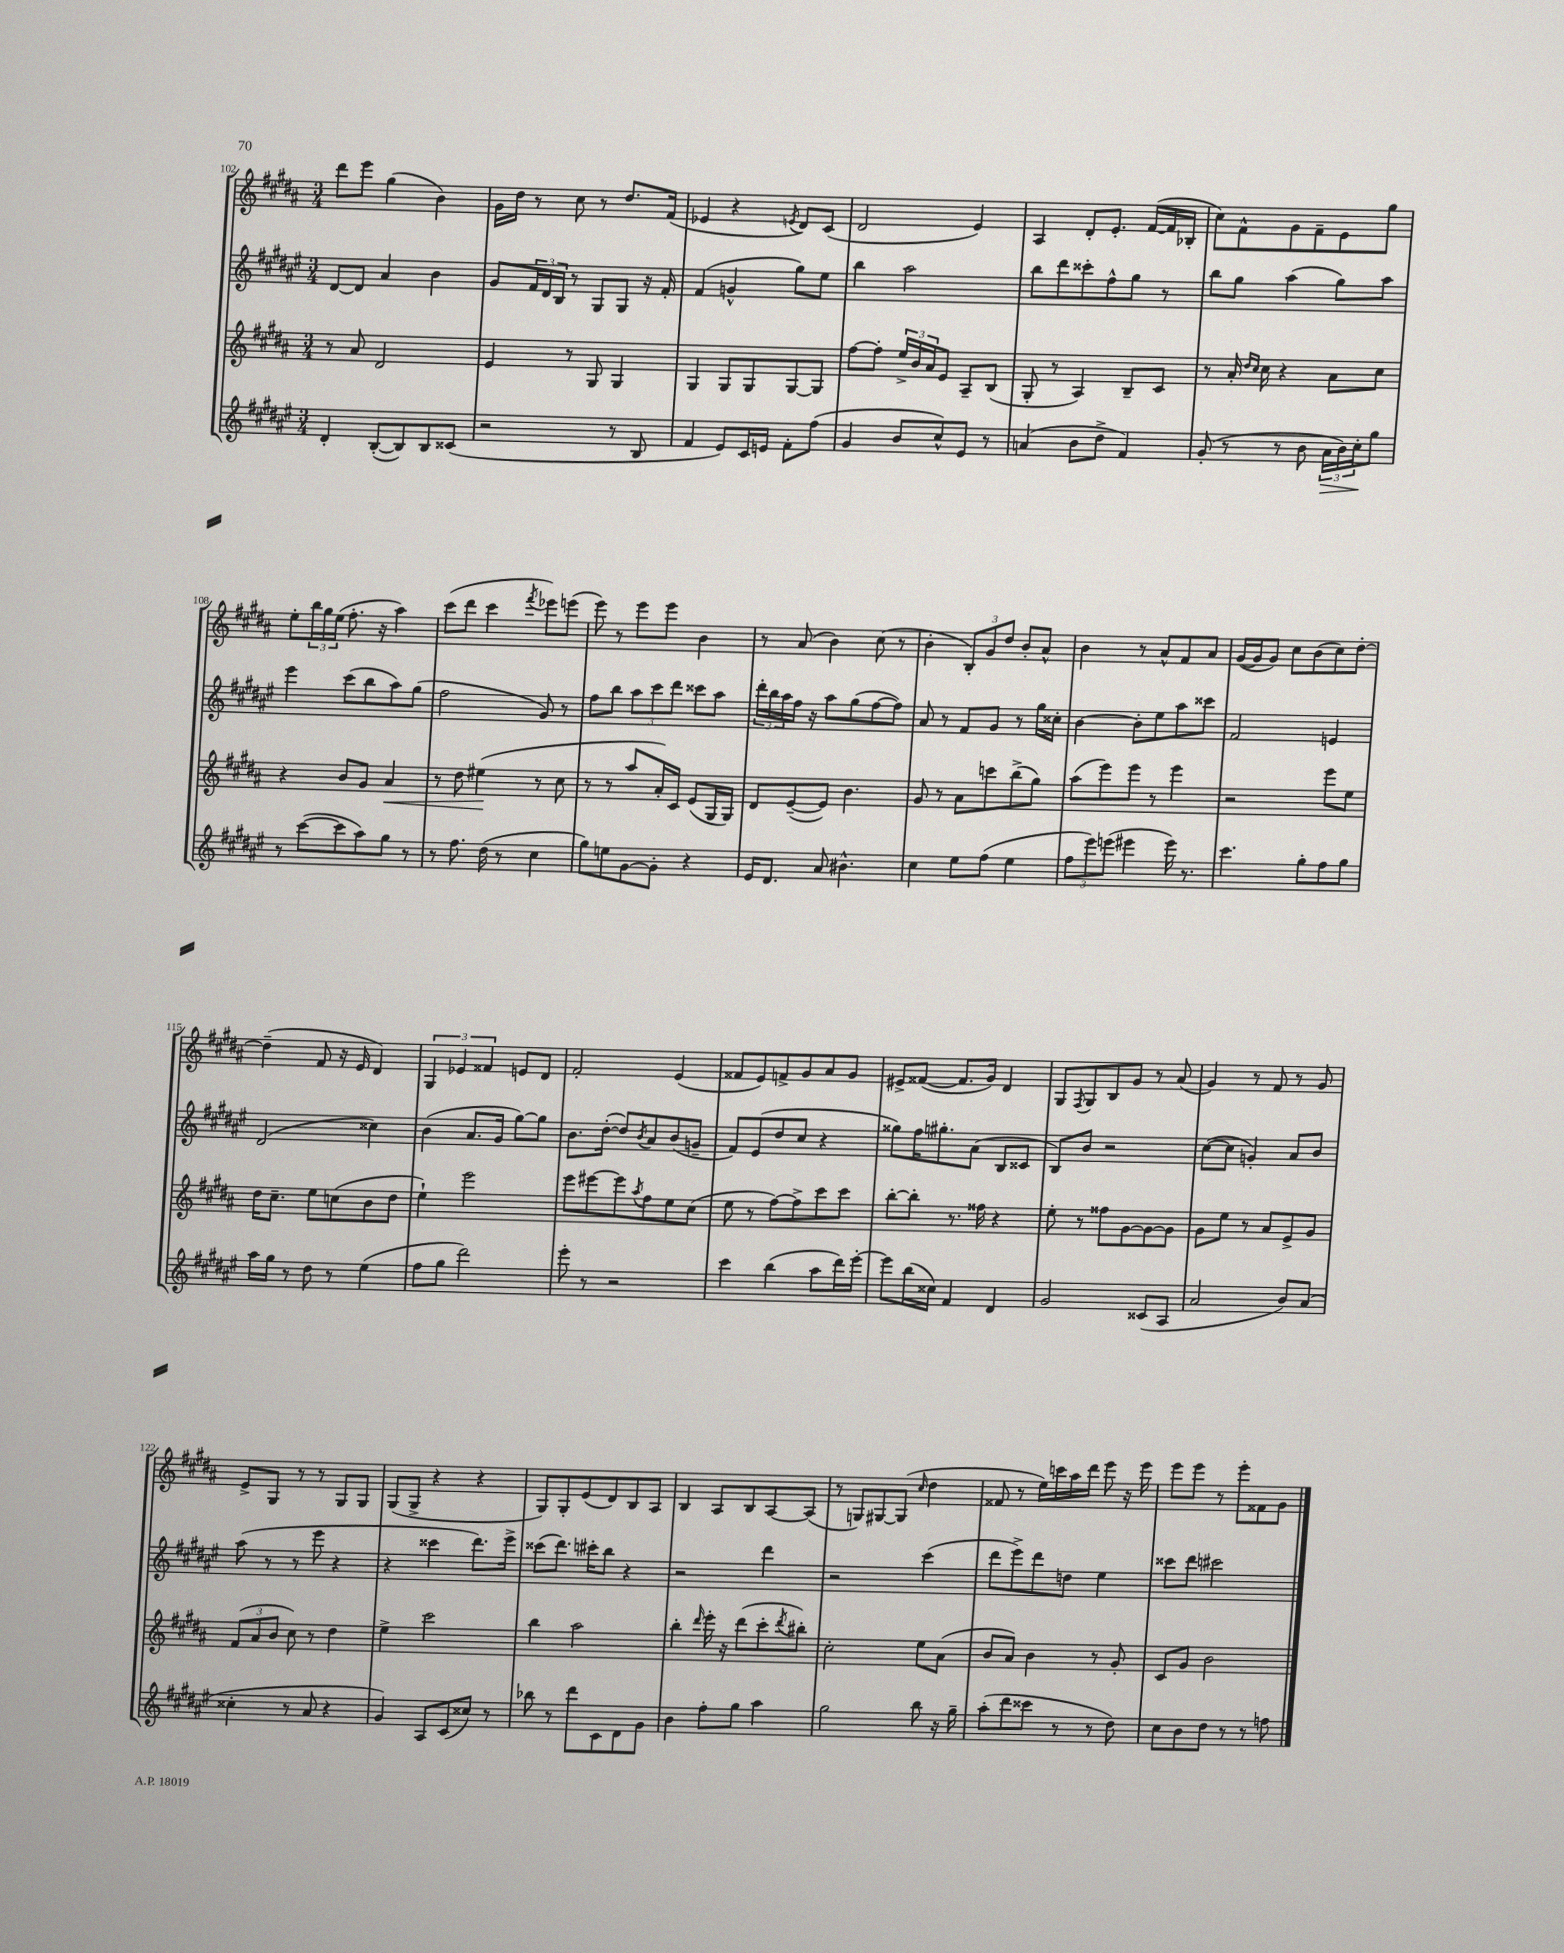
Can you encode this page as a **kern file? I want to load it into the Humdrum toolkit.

**kern	**kern	**kern	**kern
*staff4	*staff3	*staff2	*staff1
*clefG2	*clefG2	*clefG2	*clefG2
*k[f#c#g#d#a#e#]	*k[f#c#g#d#a#]	*k[f#c#g#d#a#e#]	*k[f#c#g#d#a#]
*M3/4	*M3/4	*M3/4	*M3/4
4d#'	8r	[8d#	8ddd#
.	8a#	8d#]	8eee
([8B'	2d#	4a#	(4gg#
8B])	.	.	.
8B	.	4b	4b)
(8c##	.	.	.
=	=	=	=
2r	4e	8g#	16g#
.	.	.	16dd#
.	.	24f#	8r
.	.	24d#	.
.	.	24B	.
.	8r	8r	8cc#
.	8G#	8G#	8r
8r	4G#	8G#	8.dd#
8B	.	16r	.
.	.	16f#'	(16f#
=	=	=	=
4f#	4G#	(4f#	4e-
8e#)	8G#	4g^^	4r
16c#	8G#	.	.
16e	.	.	.
.	.	.	8qe
8f#'	[8G#	8gg#)	8d#)
(8ff#	8G#]	8ee#	(8c#
=	=	=	=
4g#	[8ff#	4bb	2d#
.	8ff#']	.	.
8b	24ee^	2aa#	.
.	24b	.	.
.	24a#	.	.
8cc#^^)	8e	.	.
8e#	8A#~	.	4e)
8r	(8B	.	.
=	=	=	=
(4a	8G#'	8bb	4A#
.	8r	8ddd#	.
8b	4A#)	8ccc##'	8d#'
8dd#^	.	8ff#^^	8.e'
4f#)	8B~	8gg#	.
.	.	.	([16f#
.	8c#	8r	16f#]
.	.	.	16B-'
=	=	=	=
(8g#'	8r	8bb	8cc#)
8r	16a#'	8gg#	8f#^^
.	16qqdd#	.	.
.	16qqcc#	.	.
.	16cc#	.	.
8r	4r	(4aa#	8g#
8b	.	.	8f#~
24a#	8a#	8gg#)	8e
24b)	.	.	.
24cc#'	.	.	.
8gg#	8cc#	8aa#	8gg#
=	=	=	=
8r	4r	4eee#	8ee'
([8ccc#	.	.	24bb
.	.	.	24gg#
.	.	.	(24ee
8ccc#]	8b	(8ccc#	8.ff#'
8aa#)	8g#	8bb	.
.	.	.	16r
8gg#	4a#	8aa#)	4aa#)
8r	.	(8gg#	.
=	=	=	=
8r	8r	2ff#	(8ccc#
8.ff#	8dd#	.	8ddd#
.	(4ee#	.	4ccc#
(16dd#	.	.	.
8r	.	.	.
.	.	.	8qfff#
4cc#	8r	8g#)	8eee-)
.	8cc#	8r	(8eee
=	=	=	=
8gg#)	8r	8ff#	8eee)
8ee	8r	8bb	8r
[8g#	8aa#	12aa#	8eee
.	.	12ccc#	.
8g#']	16a#')	.	8eee
.	.	12ddd#	.
.	16c#	.	.
4r	(8e	8ccc##	4b
.	16G#	8aa#	.
.	16G#)	.	.
=	=	=	=
16e#	8d#	24ddd#'	8r
.	.	24bb	.
8.d#	.	.	.
.	.	24aa#	.
.	([8e~	16ff#	(8a#
.	.	16r	.
8a#	8e])	8aa#	4b)
4.b#^^	4.b	(8gg#	.
.	.	[8ff#	(8cc#
.	.	8ff#])	8r
=	=	=	=
4cc#	8g#	8a#	4b'
.	8r	8r	.
8ee#	8a#	8f#	12B')
.	.	.	12g#
(8ff#	8ccc	8g#	.
.	.	.	12dd#
4ee#	(8bb^	8r	8b'
.	8gg#)	16gg#	8a#^^
.	.	16cc##'	.
=	=	=	=
12ff#	(8aa#	[4b	4b
12eee#)	.	.	.
.	8eee)	.	.
(12eee	.	.	.
4eee#	8eee	8b']	8r
.	8r	8ee#	8a#^^
16eee#)	4eee	8aa#	8f#
8.r	.	.	.
.	.	8ccc##	8a#
=	=	=	=
4.ccc#	2r	2f#	([16g#
.	.	.	16g#]
.	.	.	8g#)
.	.	.	8cc#
8gg#'	.	.	(8b
8ff#	8eee	4e	8cc#)
8gg#	8ee	.	[8dd#'
=	=	=	=
16aa#	16dd#	(2d#	(4dd#~]
16gg#	8.cc#~	.	.
8r	.	.	.
8dd#	8ee	.	8f#
8r	(8cc	.	16r
.	.	.	16e
(4ee#	8b	4cc##)	4d#)
.	8dd#	.	.
=	=	=	=
8ff#	4ee`)	(4b	6G#
8gg#	.	.	.
.	.	.	6e-
2ddd#)	2eee	8.a#	.
.	.	.	6f##
.	.	16g#	.
.	.	[8gg#)	8e
.	.	8gg#]	8d#
=	=	=	=
8eee#'	8eee	8.b	2f#'
8r	[8eee#	.	.
.	.	([16dd#'	.
2r	8eee#]	8dd#])	.
.	8qaa#	8qb	.
.	8ff#	8a#	.
.	8ee	(8b	(4e
.	(8cc#	8g~	.
=	=	=	=
4ccc#	8ee	8f#)	8f##
.	8r	(8e#	8e)
(4bb	[8ff#)	8dd#	8f^
.	8ff#^]	8cc#	8g#
8aa#	8ccc#	4r	8a#
16ddd#)	8ccc#	.	8g#
[16eee#'	.	.	.
=	=	=	=
8eee#]	[8bb'	8gg##)	8e#^
(16bb	8bb']	16ff#	([8f##
16cc##)	.	8.gg#'	.
4f#	8.r	.	8.f##]
.	.	(8a#	.
.	16ff##	.	16g#)
4d#	4r	8B	4d#
.	.	8c##	.
=	=	=	=
2g#	8ee'	8B)	8G#
.	.	.	8qF#
.	8r	8b	8G#
.	8ff##	2r	8B
.	[8g#	.	8g#
(8c##	8g#_	.	8r
8A#	8g#]	.	(8a#
=	=	=	=
2a#	8g#	([8cc#	4g#)
.	8ee	8cc#]	.
.	8r	4g')	8r
.	8a#	.	8f#
8b)	8e^	8a#	8r
(8a#	8g#	8b	8g#
=	=	=	=
4cc##'	(12f#	(8aa#	8e^
.	12a#	.	.
.	.	8r	8G#
.	12b	.	.
8r	8cc#)	8r	8r
8a#	8r	8eee#	8r
4r	4dd#	4r	8G#
.	.	.	8G#
=	=	=	=
4g#)	4ee^	4r	(8G#
.	.	.	8G#^
8A#	2ccc#	4ccc##	4r
(8c#	.	.	.
8cc##)	.	8.ddd#)	4r
8r	.	.	.
.	.	16eee#^	.
=	=	=	=
8bb-	4bb	(8ccc##	8G#)
8r	.	8.ddd#)	8G#'
8ddd#	2aa#	.	(8e
.	.	16ccc#'	.
8c#	.	8bb	8d#)
8d#	.	4r	8B
8g#	.	.	8A#
=	=	=	=
4b	4bb'	2r	4B
.	16qqddd#	.	.
8ff#'	16eee'	.	8A#
.	16r	.	.
8gg#	(8ddd#	.	8B
4aa#	8ccc#'	4ddd#	[8A#
.	8qddd#	.	.
.	8bb#')	.	(8A#]
=	=	=	=
2gg#	2cc#'	2r	8r
.	.	.	8G)
.	.	.	[8G#
.	.	.	(8G#]
.	.	.	16qqcc#
8bb	8ee	(4ccc#	4dd#
16r	(8a#	.	.
16gg#~	.	.	.
=	=	=	=
(8aa#'	8b	8ddd#	8f##
8ddd#	8a#)	8eee#^)	8r
8ccc##	4b	8ddd#	16ee)
.	.	.	16ccc
8r	.	8dd	16aa#
.	.	.	16ddd#
8r	8r	4ee#	8eee
8dd#)	8g#'	.	16r
.	.	.	16eee
=	=	=	=
8cc#	8c#	8ccc##	8eee
8b	8g#	8ddd#	8eee
8dd#	2b	2ccc#	8r
8r	.	.	8eee'
8r	.	.	8f##
8ff	.	.	8g#
==	==	==	==
*-	*-	*-	*-
